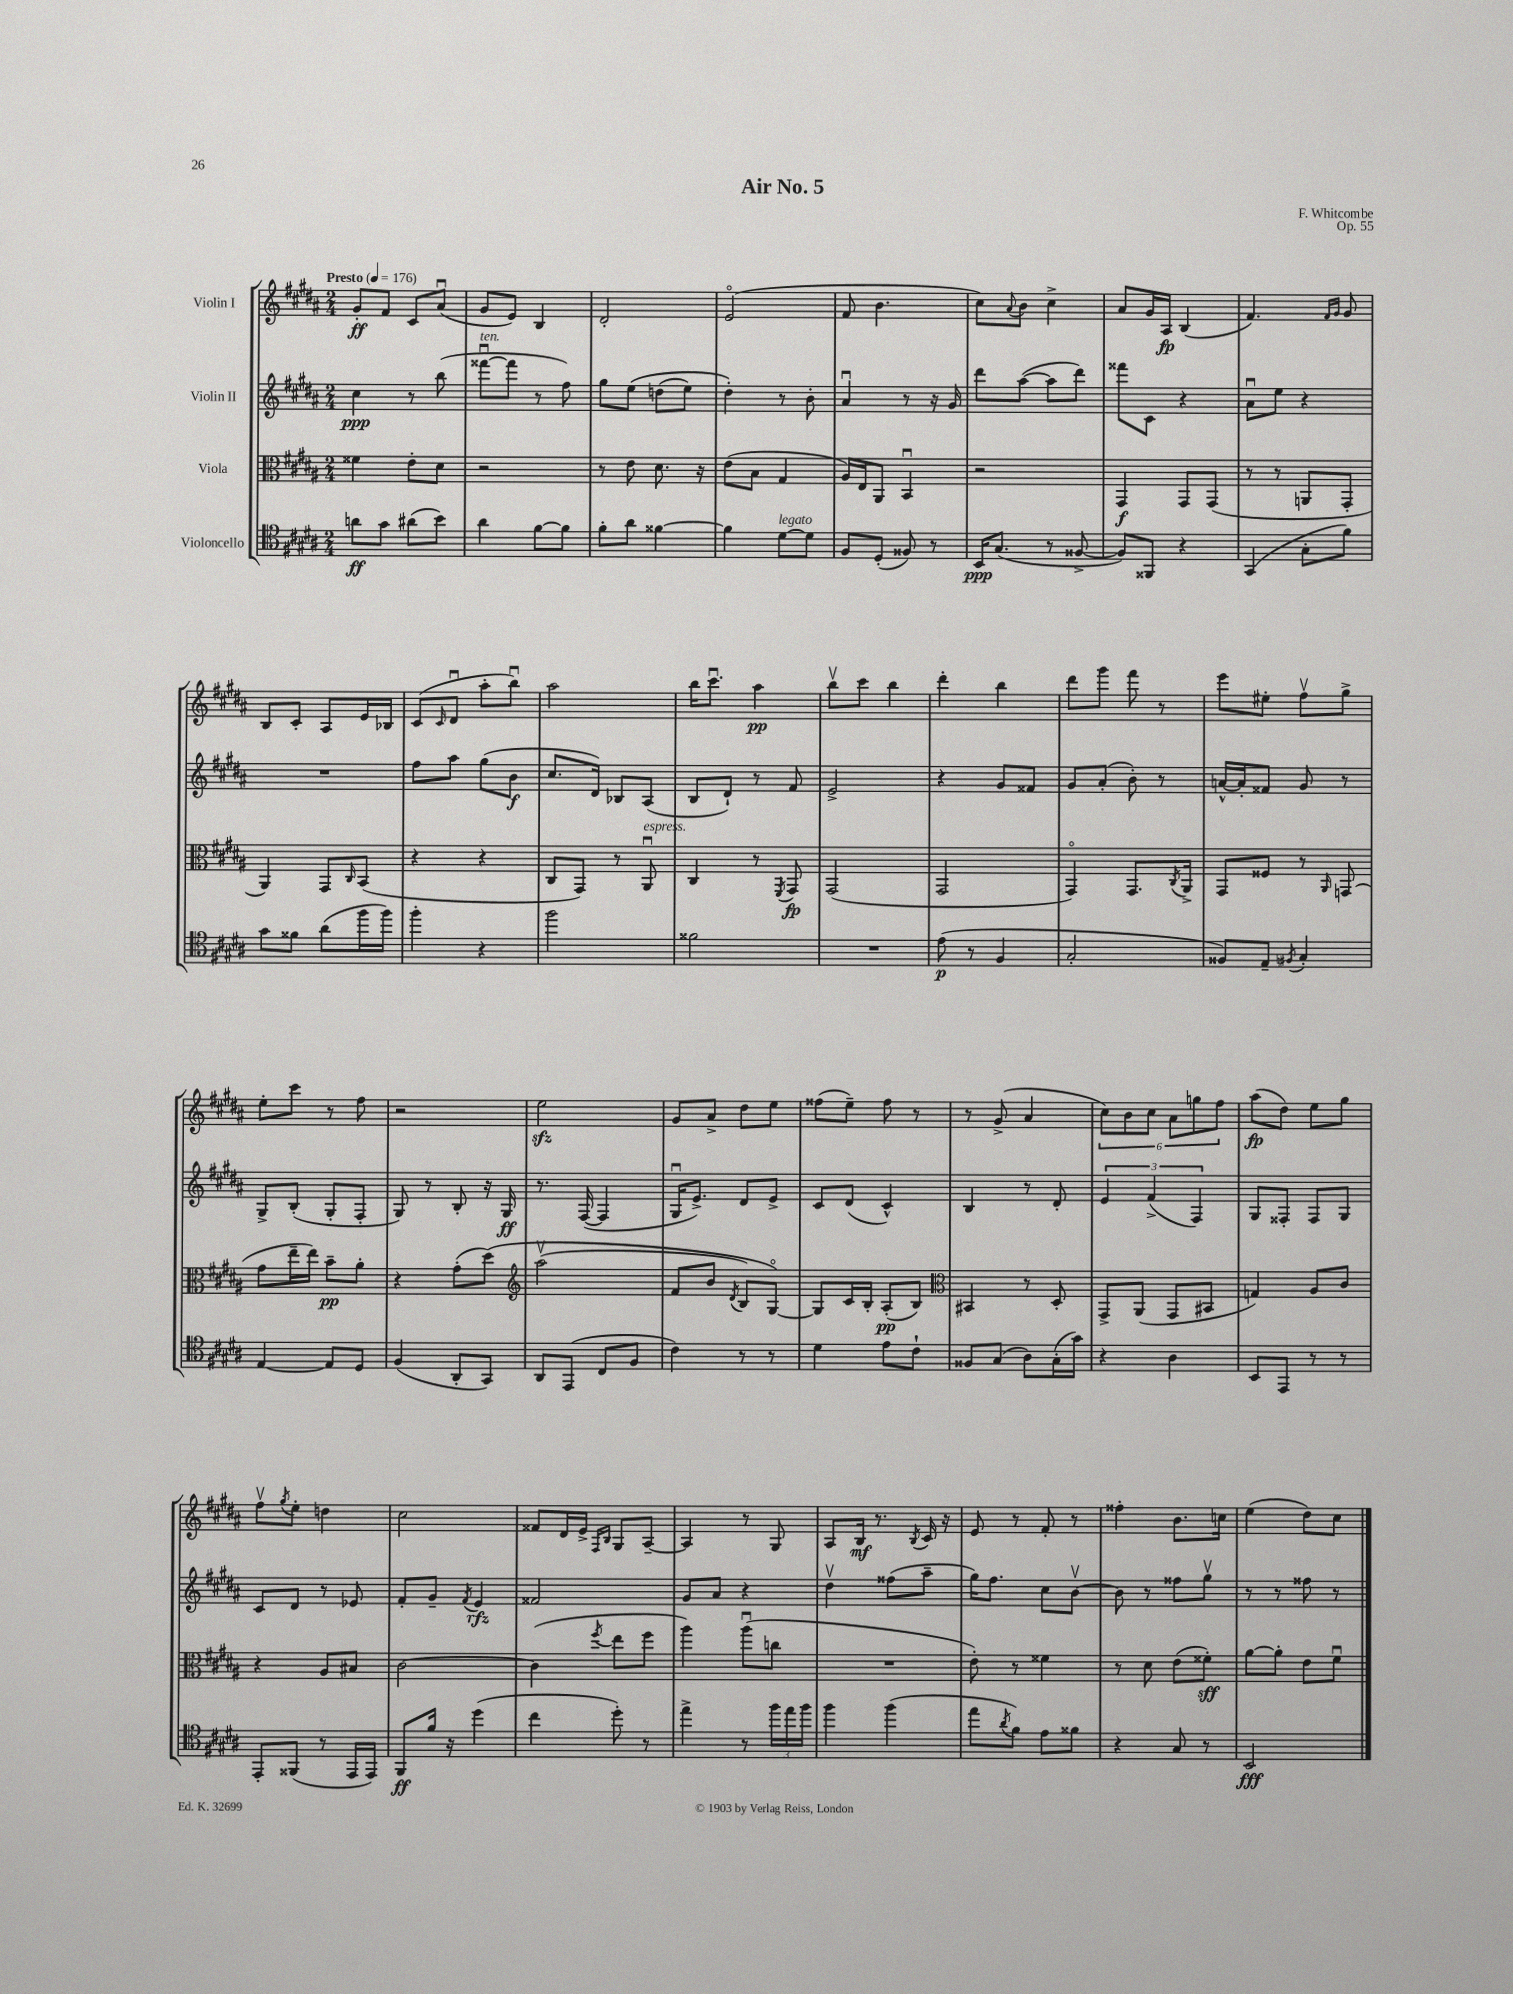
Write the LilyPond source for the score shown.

\header { title = "Air No. 5" composer = "F. Whitcombe" opus = "Op. 55" }
<<
\new StaffGroup <<
\new Staff = "s0" \with { instrumentName = "Violin I" } {
    \clef treble \key b \major \numericTimeSignature \time 2/4 \tempo "Presto" 4 = 176
    gis'8-.\ff fis'8 cis'8 ais'8\downbow( |
    gis'8 e'8) b4 |
    dis'2-. |
    e'2\flageolet( |
    fis'8 b'4. |
    cis''8) \appoggiatura { ais'8 } b'8 cis''4-> |
    ais'8 gis'16 ais16\fp b4( |
    fis'4.) \grace { fis'16 gis'16 } gis'8 |
    b8 cis'8-. ais8 e'16 bes16 |
    cis'8( \grace { cis'16 } dis'8\downbow ais''8-. b''8\downbow) |
    ais''2 |
    b''16 cis'''8.\downbow ais''4\pp |
    b''8\upbow cis'''8 b''4 |
    dis'''4-. b''4 |
    dis'''8 gis'''8 fis'''8 r8 |
    e'''8 eis''8-. fis''8\upbow gis''8-> |
    e''8-. cis'''8 r8 fis''8 |
    r2 |
    e''2\sfz |
    gis'8 ais'8-> dis''8 e''8 |
    fisis''8( e''8--) fisis''8 r8 |
    r8 gis'8->( ais'4 |
    \tuplet 6/4 { cis''8) b'8 cis''8 ais'8 g''8 fis''8 } |
    ais''8\fp( dis''8) e''8 gis''8 |
    fis''8\upbow \acciaccatura { gis''8 } e''8-. d''4 |
    cis''2 |
    fisis'8 dis'16 e'16-> \grace { fis16 b16 } gis8 ais8~-- |
    ais4 r8 gis8 |
    ais8 b16\mf r8. \acciaccatura { b8 } cis'16 r16 |
    e'8 r8 fis'8-. r8 |
    fisis''4-. b'8. c''16 |
    e''4( dis''8) cis''8 \bar "|." |
}
\new Staff = "s1" \with { instrumentName = "Violin II" } {
    \clef treble \key b \major \numericTimeSignature \time 2/4
    cis''4\ppp r8 b''8( |
    fisis'''8~\downbow^\markup { \italic "ten." } fisis'''8 r8 fis''8) |
    gis''8 e''8\( d''8( e''8) |
    dis''4-.\) r8 b'8-. |
    ais'4\downbow r8 r16 gis'16 |
    dis'''8 ais''8~( ais''8 dis'''8) |
    fisis'''8 cis'8 r4 |
    ais'8\downbow e''8 r4 |
    R2 |
    fis''8 ais''8 gis''8( b'8\f |
    cis''8. dis'16) bes8 ais8( |
    b8 dis'8-!) r8 fis'8 |
    e'2-> |
    r4 gis'8 fisis'8 |
    gis'8 ais'8-.( b'8-.) r8 |
    a'16~-^ a'16-. fisis'8 gis'8 r8 |
    gis8-> b8-.( gis8-. fis8-. |
    gis8) r8 b8-. r16 gis16\ff |
    r8. fis16~( fis4 |
    gis16\downbow e'8.->) dis'8 e'8-> |
    cis'8 dis'8( cis'4-^) |
    b4 r8 dis'8-. |
    \tuplet 3/2 { e'4 fis'4->( fis4) } |
    gis8 fisis8-. fisis8 gis8 |
    cis'8 dis'8 r8 ees'8 |
    fis'8-. gis'8-- \acciaccatura { fis'8 } e'4\rfz |
    fisis'2 |
    gis'8 ais'8 r4 |
    dis''4\upbow fisis''8( ais''8-- |
    gis''16) fis''8. cis''8 b'8~\upbow |
    b'8 r8 fisis''8 gis''8\upbow |
    r8 r8 fisis''8 r8 \bar "|." |
}
\new Staff = "s2" \with { instrumentName = "Viola" } {
    \clef alto \key b \major \numericTimeSignature \time 2/4
    fisis'4 e'8-. dis'8 |
    r2 |
    r8 e'8 dis'8. r16 |
    e'8( b8 gis4 |
    ais16) e16 ais,8 b,4\downbow |
    r2 |
    gis,4\f gis,8 gis,8( |
    r8 r8 a,8 gis,8-. |
    ais,4) gis,8 \grace { cis16 } b,8( |
    r4 r4 |
    cis8 gis,8) r8 ais,8\downbow^\markup { \italic "espress." } |
    cis4 r8 \acciaccatura { fis,8 } gis,8\fp |
    gis,2( |
    gis,2 |
    gis,4\flageolet) gis,8. \acciaccatura { cis8 } ais,16-> |
    gis,8 fisis8 r8 \grace { ais,16 } g,8( |
    gis'8 e''16-- e''16) b'8--\pp ais'8-. |
    r4 gis'8-.( dis''8)\( |
    \clef treble ais''2\upbow( |
    fis'8 b'8 \acciaccatura { dis'8 } b8) gis8~\flageolet\) |
    gis8 cis'16 b16-. ais8-.\pp( b8) |
    \clef alto bis,4 r8 dis8-. |
    gis,8-> ais,8( gis,8 bis,8 |
    g4) ais8 cis'8 |
    r4 ais8 bis8 |
    cis'2~ |
    cis'4( \acciaccatura { fis''8 } e''8 fis''8 |
    ais''4) ais''8\downbow( c''8 |
    R2 |
    e'8-.) r8 fisis'4 |
    r8 dis'8 e'8( fisis'8-.\sff) |
    ais'8~ ais'8-. e'8 fis'8\downbow \bar "|." |
}
\new Staff = "s3" \with { instrumentName = "Violoncello" } {
    \clef tenor \key b \major \numericTimeSignature \time 2/4
    a'8\ff gis'8 ais'8( b'8) |
    ais'4 fis'8~ fis'8 |
    fis'8-. ais'8 fisis'4~ |
    fisis'4 dis'8~^\markup { \italic "legato" } dis'8 |
    fis8 dis8-.( fisis8) r8 |
    b,16\ppp gis8.( r8 fisis8~-> |
    fisis8) fisis,8 r4 |
    gis,4( gis8-. fis'8) |
    gis'8 fisis'8 ais'8( fis''16 fis''16) |
    fis''4-. r4 |
    fis''2 |
    fisis'2 |
    R2 |
    e'8\p( r8 fis4 |
    gis2-. |
    fisis8) e8-- \acciaccatura { fis8 } gis4-. |
    e4~ e8 dis8 |
    fis4( ais,8-. gis,8) |
    ais,8 e,8( cis8 fis8 |
    cis'4) r8 r8 |
    dis'4 e'8 cis'8-! |
    fisis8 gis8( ais8) gis16-.( gis'16) |
    r4 ais4 |
    b,8 e,8 r8 r8 |
    e,8-. fisis,8( r8 e,16 e,16) |
    fis,8\ff fis'16 r16 dis''4( |
    cis''4 dis''8-.) r8 |
    e''4-> r8 \tuplet 3/2 { fis''16 e''16 fis''16 } |
    fis''4 fis''4( |
    e''8 \acciaccatura { ais'8 } fis'8) e'8 fisis'8 |
    r4 gis8 r8 |
    b,2\fff \bar "|." |
}
>>
>>
\layout { \context { \Score \remove "Bar_number_engraver" } }
